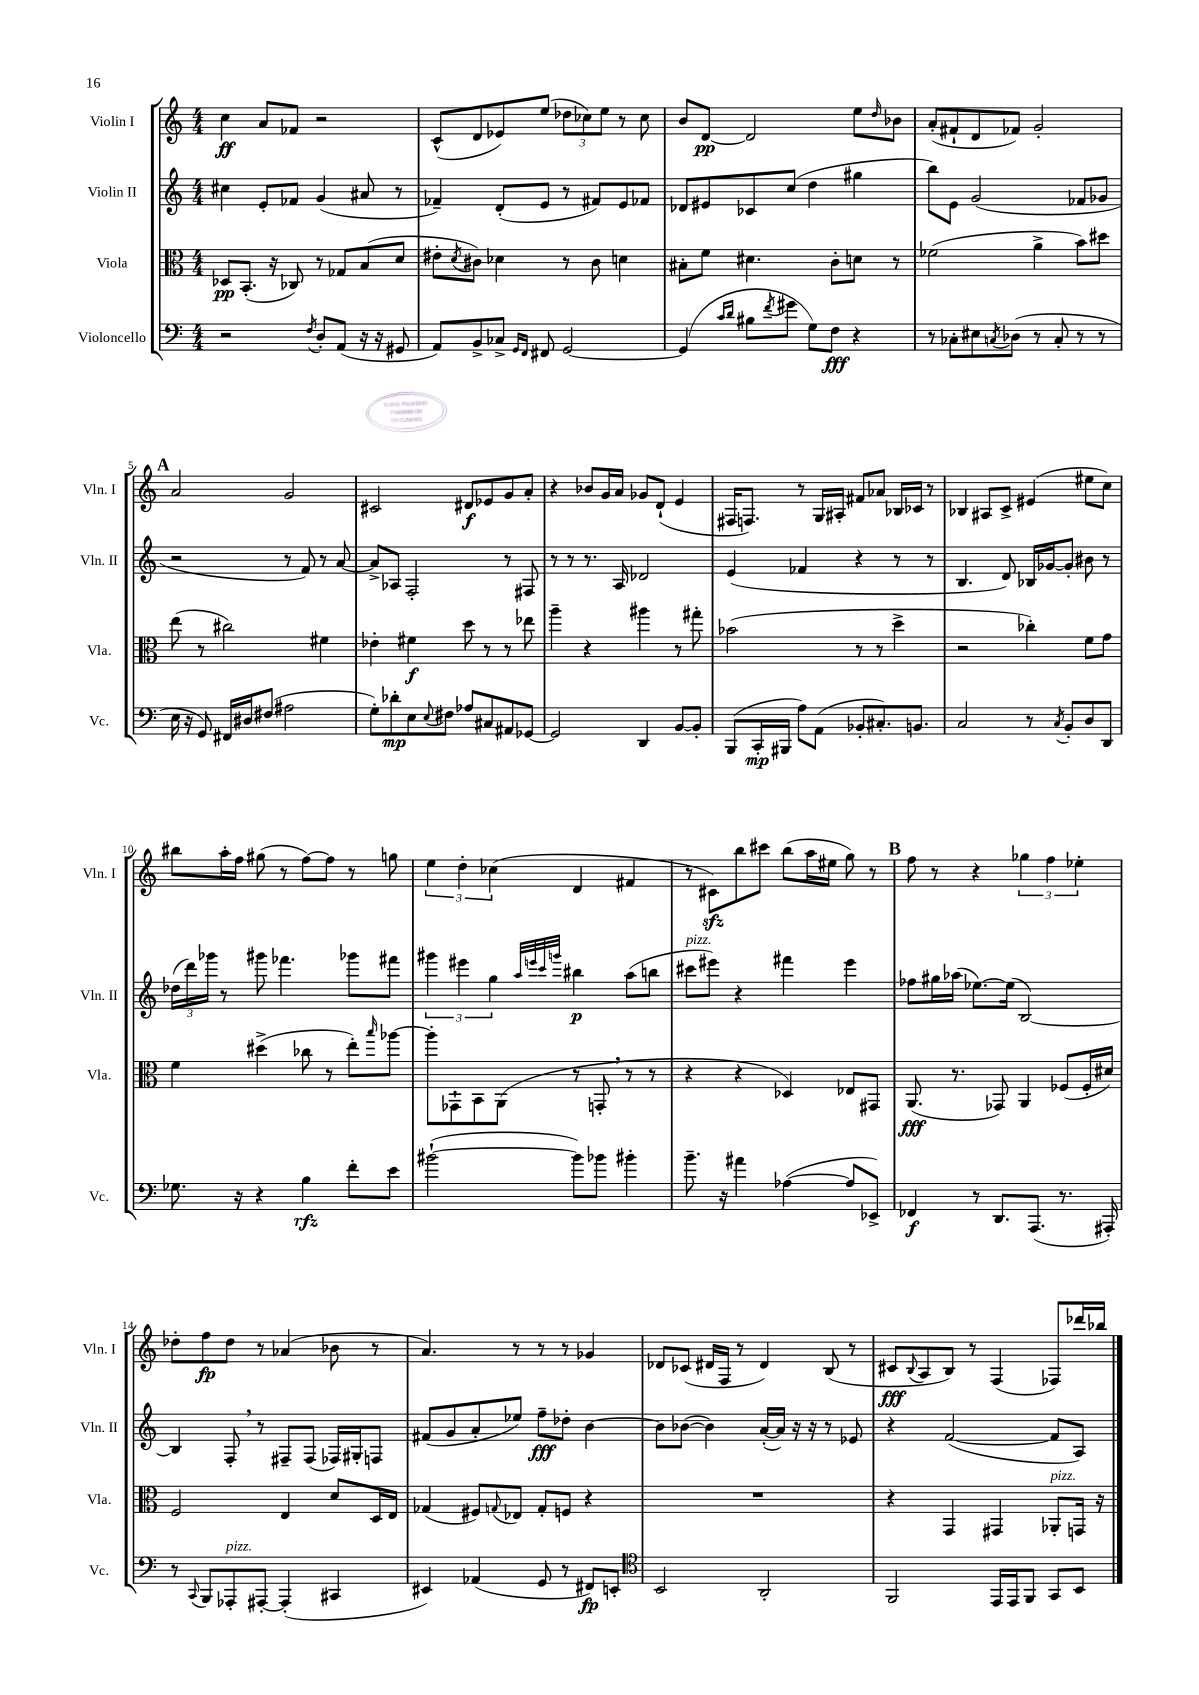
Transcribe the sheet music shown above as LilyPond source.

<<
\new StaffGroup <<
\new Staff = "s0" \with { instrumentName = "Violin I" shortInstrumentName = "Vln. I" } {
    \clef treble \key c \major \numericTimeSignature \time 4/4
    c''4\ff a'8 fes'8 r2 |
    c'8-^( d'8 ees'8) e''8( \tuplet 3/2 { des''8 ces''8) e''8 } r8 ces''8 |
    b'8 d'8~\pp d'2 e''8 \grace { d''16 } bes'8 |
    a'8-.( fis'8-! d'8 fes'8) g'2-. |
    \mark \markup { \bold "A" } a'2 g'2 |
    cis'2 dis'8\f ees'8 g'8 a'8-. |
    r4 bes'8 g'16 a'16 ges'8 d'8-!( e'4 |
    fis16 f8.) r8 g16 ais16-. fis'8 aes'8 bes16 ces'16 r8 |
    bes4 ais8 c'8-> eis'4( eis''8 c''8) |
    bis''8 a''16-. f''16 gis''8( r8 f''8~) f''8 r8 g''8 |
    \tuplet 3/2 { e''4 d''4-. ces''4( } d'4 fis'4 |
    r8 cis'8\sfz) b''8 cis'''8 b''8( a''16 eis''16 g''8) r8 |
    \mark \markup { \bold "B" } f''8 r8 r4 \tuplet 3/2 { ges''4 f''4 ees''4-. } |
    des''8-. f''8\fp des''8 r8 aes'4( bes'8 r8 |
    a'4.) r8 r8 r8 ges'4 |
    des'8 ces'8( dis'16 f16 r8 dis'4) b8( r8 |
    cis'8\fff \appoggiatura { b8 } a8 b8) r8 f4( fes8) des'''16 bes''16 \bar "|." |
}
\new Staff = "s1" \with { instrumentName = "Violin II" shortInstrumentName = "Vln. II" } {
    \clef treble \key c \major \numericTimeSignature \time 4/4
    cis''4 e'8-. fes'8 g'4( ais'8 r8 |
    fes'4--) d'8-.( e'8 r8 fis'8) e'8 fes'8 |
    des'8 eis'8 ces'8 c''8( d''4 gis''4 |
    b''8) e'8 g'2( fes'8 ges'8 |
    \mark \markup { \bold "A" } r2 r8 f'8) r8 a'8~ |
    a'8-> aes8 f2-. r8 fis8 |
    r8 r8 r8. a16 des'2 |
    e'4( fes'4 r4 r8 r8 |
    b4. d'8) bes16 ges'16~ ges'8-. bis'8 r8 |
    \tuplet 3/2 { des''16( d'''16) ges'''16 } r8 gis'''8 fes'''4. ges'''8 fis'''8 |
    \tuplet 3/2 { gis'''4 eis'''4 g''4 } \grace { a''32 e'''32 c'''32 g'''32 } bis''4\p a''8( b''8 |
    cis'''8^\markup { \italic "pizz." } eis'''8) r4 fis'''4 eis'''4 |
    \mark \markup { \bold "B" } fes''8 gis''16 aes''16( ees''8.~) ees''16( b2~) |
    b4 f8-. \breathe r8 fis8-- fis8( fes16) gis16-. f8 |
    fis'8( g'8 a'8-. ees''8) f''8--\fff des''8-. b'4~ |
    b'8 bes'8~( bes'4) a'16~-.( a'16) r16 r16 r8 ees'8 |
    r4 f'2~( f'8 a8) \bar "|." |
}
\new Staff = "s2" \with { instrumentName = "Viola" shortInstrumentName = "Vla." } {
    \clef alto \key c \major \numericTimeSignature \time 4/4
    des8\pp b,8.-.( r16 ces8) r8 ges8 b8( d'8 |
    eis'8-. \acciaccatura { d'8 } cis'8) des'4 r8 cis'8 d'4 |
    bis8-. f'8 dis'4. c'8-. d'8 r8 |
    fes'2( a'4-> b'8) dis''8 |
    \mark \markup { \bold "A" } e''8( r8 cis''2) fis'4 |
    ees'4-. fis'4\f d''8 r8 r8 ees''8 |
    a''4-- r4 ais''4 r8 gis''8-. |
    bes'2( r8 r8 d''4-> |
    r2 ces''4-.) f'8 g'8 |
    f'4 dis''4->( ces''8 r8 e''8-.) \grace { b''16 } aes''8~ |
    aes''8-. ges,8-! b,8 a,8( r8 g,8-. \breathe r8 r8 |
    r4 r4 des4) ees8 gis,8 |
    \mark \markup { \bold "B" } a,8.\fff( r8. ges,8) a,4 fes8( fes16-. dis'16) |
    f2 e4 d'8 d16 e16 |
    ges4( fis8) \appoggiatura { g8 } ees8 g8-. f8 r4 |
    R1 |
    r4 g,4 gis,4 aes,8-.^\markup { \italic "pizz." } g,16 r16 \bar "|." |
}
\new Staff = "s3" \with { instrumentName = "Violoncello" shortInstrumentName = "Vc." } {
    \clef bass \key c \major \numericTimeSignature \time 4/4
    r2 \acciaccatura { f8 } d8-. a,8( r16 r16 gis,8 |
    a,8) b,8-> ces8-> \grace { g,16 f,16 } fis,8 g,2~ |
    g,4( \grace { c'16 d'16 } bis8 \acciaccatura { f'8 } gis'8 g8) f8\fff r4 |
    r8 ces8-. eis8 \acciaccatura { c8 } des8( r8 c8-. r8 r8 |
    \mark \markup { \bold "A" } e16 r16 g,8) fis,16 dis16 fis8( ais2 |
    g8-.) des'8-.\mp e8 \appoggiatura { e8 } fis8 aes8 cis8 ais,8 ges,8~ |
    ges,2 d,4 b,8~ b,8-. |
    b,,8( c,16-.\mp bis,,16 a8) a,8( bes,8-. cis8.-.) b,8. |
    c2 r8 \acciaccatura { c8 } b,8-. d8 d,8 |
    ges8. r16 r4 b4\rfz f'8-. e'8 |
    bis'2~-!( bis'8) bes'8 bis'4-. |
    b'8.-- r16 ais'4 aes4~( aes8 ees,8->) |
    \mark \markup { \bold "B" } fes,4\f r8 d,8. a,,8.( r8. ais,,16-.) |
    r8 \appoggiatura { c,8 } b,,8 aes,,8-.^\markup { \italic "pizz." } ais,,8~-. ais,,4-.( cis,4 |
    eis,4) aes,4( g,8 r8 fis,8\fp) e,8-. |
    \clef tenor b,2 a,2-. |
    f,2 e,16 e,16 f,8 g,8 b,8 \bar "|." |
}
>>
>>
